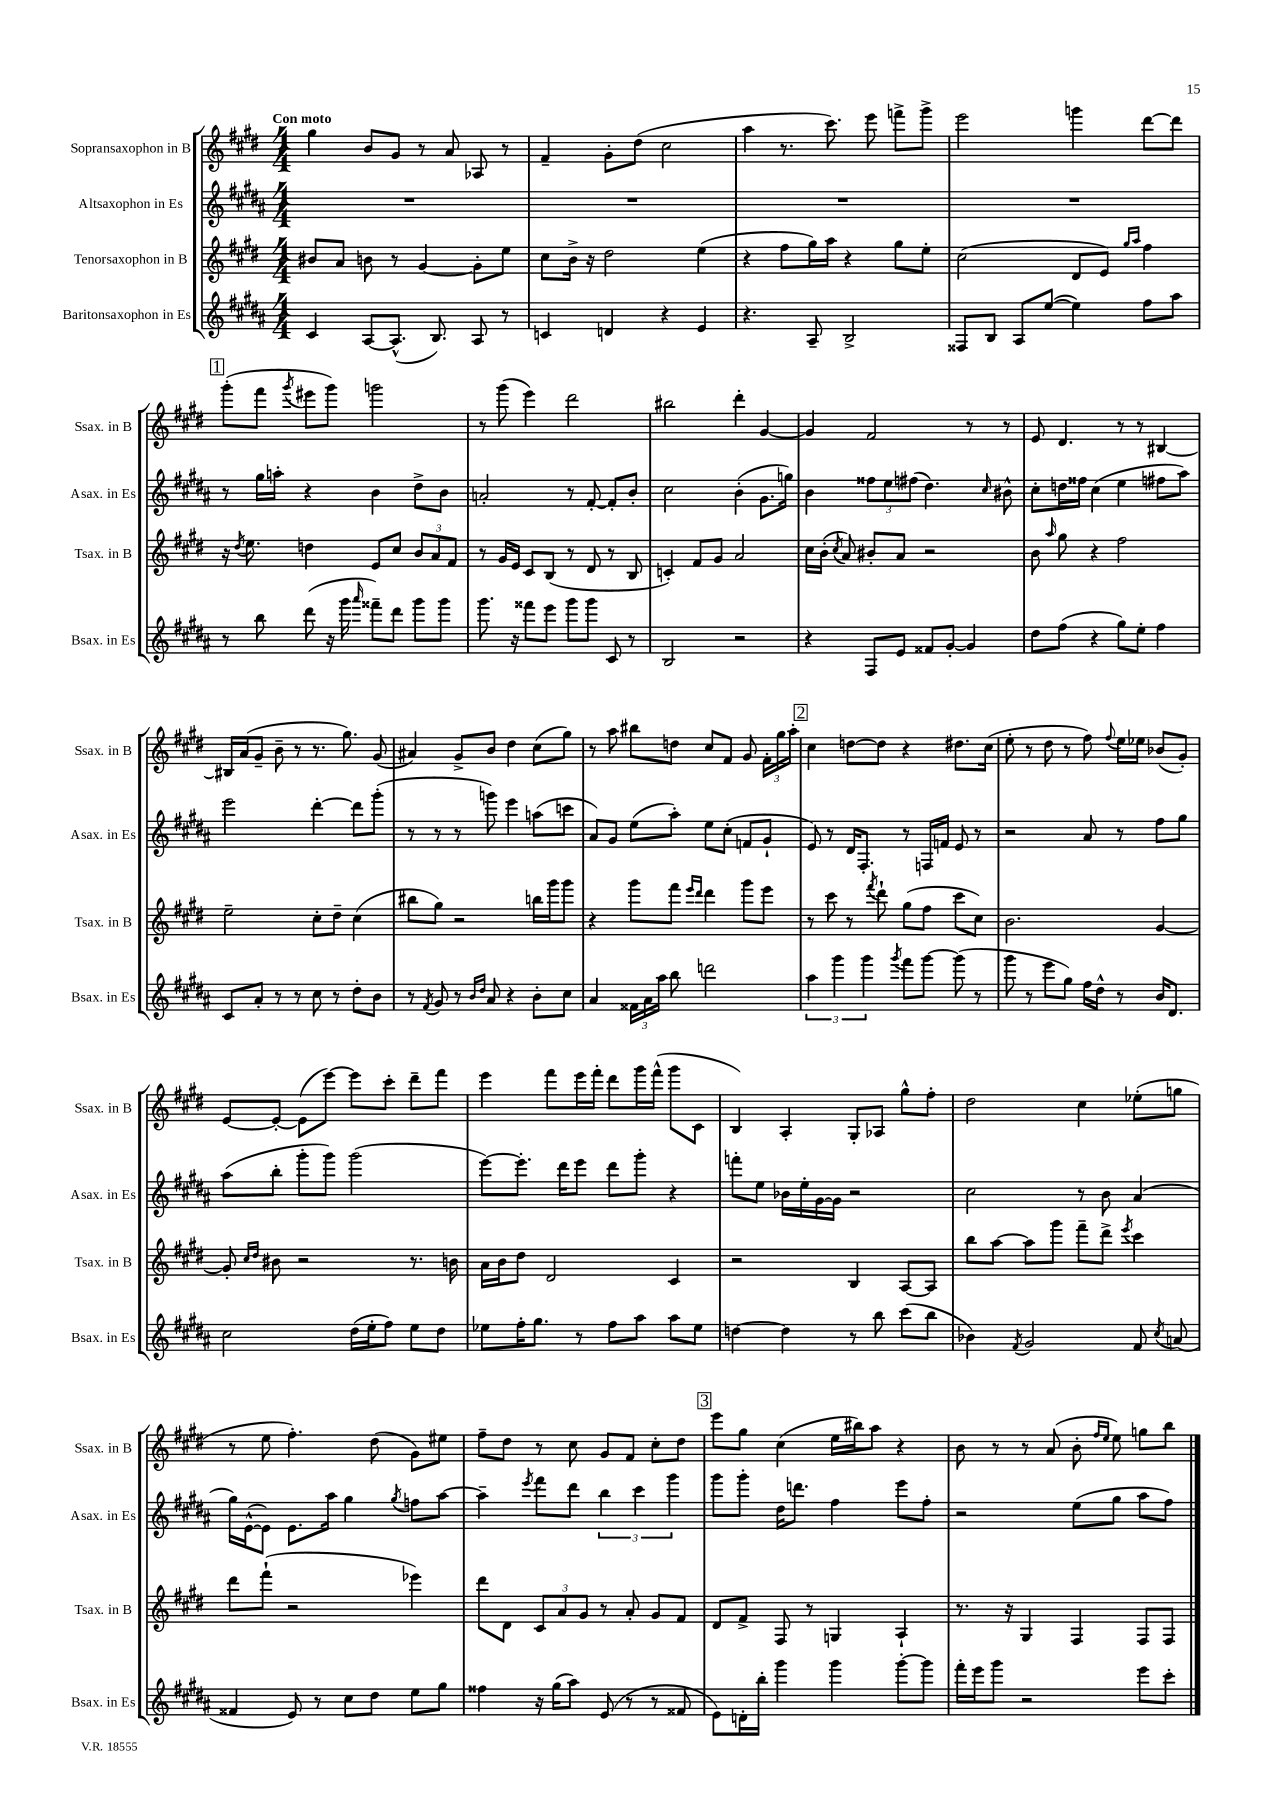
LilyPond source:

<<
\new StaffGroup <<
\new Staff = "s0" \with { instrumentName = "Sopransaxophon in B" shortInstrumentName = "Ssax. in B" } {
    \clef treble \key e \major \numericTimeSignature \time 4/4 \tempo "Con moto"
    \autoBeamOff gis''4 b'8[ gis'8] r8 a'8 aes8 r8 |
    fis'4-- gis'8[-. dis''8]( cis''2 |
    a''4 r8. cis'''8.) e'''8 f'''8[-> gis'''8]-> |
    e'''2 g'''4 dis'''8[~ dis'''8] |
    \mark \markup { \box "1" } gis'''8[-.( fis'''8] \acciaccatura { gis'''8 } eis'''8[ gis'''8]) g'''2 |
    r8 gis'''8( e'''4) dis'''2 |
    bis''2 dis'''4-. gis'4~ |
    gis'4 fis'2 r8 r8 |
    e'8 dis'4. r8 r8 bis4~ |
    bis16[ a'16( gis'8]-- b'8-- r8 r8. gis''8.) gis'8( |
    ais'4) gis'8[-> b'8] dis''4 cis''8[( gis''8]) |
    r8 a''8 bis''8[ d''8] cis''8[ fis'8] gis'8 \tuplet 3/2 { fis'16[-. gis''16 a''16]-. } |
    \mark \markup { \box "2" } cis''4 d''8[~ d''8] r4 dis''8.[ cis''16]( |
    e''8-. r8 dis''8 r8 fis''8) \appoggiatura { fis''8 } e''16[ ees''16] bes'8[( gis'8]-.) |
    e'8[~ e'8]~-. e'8[( e'''8]~) e'''8[ cis'''8]-. dis'''8[-- fis'''8] |
    e'''4 fis'''8[ e'''16 fis'''16]-. dis'''8[ gis'''16 fis'''16]-^( gis'''8[ cis'8] |
    b4) a4-. gis8[-. aes8] gis''8[-^ fis''8]-. |
    dis''2 cis''4 ees''8[-.( g''8] |
    r8 e''8 fis''4.-.) dis''8( gis'8[) eis''8] |
    fis''8[-- dis''8] r8 cis''8 gis'8[ fis'8] cis''8[-. dis''8] |
    \mark \markup { \box "3" } e'''8[ gis''8] cis''4( e''16[ bis''16) a''8] r4 |
    b'8 r8 r8 a'8( b'8-. \grace { fis''16[ e''16] } e''8) g''8[ b''8] \bar "|." |
}
\new Staff = "s1" \with { instrumentName = "Altsaxophon in Es" shortInstrumentName = "Asax. in Es" } {
    \clef treble \key b \major \numericTimeSignature \time 4/4
    \autoBeamOff R1 |
    R1 |
    R1 |
    R1 |
    \mark \markup { \box "1" } r8 gis''16[ a''16]-. r4 b'4 dis''8[-> b'8] |
    a'2-. r8 fis'8~-. fis'8[-. b'8]-. |
    cis''2 b'4-.( gis'8.[ g''16]) |
    b'4 \tuplet 3/2 { fisis''8[ e''8 fis''8]( } dis''4.) \grace { cis''16 } bis'8-^ |
    cis''8[-. d''16 fisis''16] cis''4( e''4 fis''8[ ais''8]) |
    e'''2 dis'''4~-. dis'''8[ gis'''8]-.( |
    r8 r8 r8 g'''8) e'''4 a''8[( c'''8] |
    ais'8[) gis'8] e''8[( ais''8]-.) e''8[ cis''8]-.( f'8[ gis'8]-! |
    \mark \markup { \box "2" } e'8) r8 dis'16[ fis8.]-. r8 f16[ f'16] e'8 r8 |
    r2 ais'8 r8 fis''8[ gis''8] |
    ais''8[( b''8]-. gis'''8[-. gis'''8]) gis'''2( |
    e'''8[~) e'''8.]-. dis'''16[ e'''8] dis'''8[ gis'''8]-. r4 |
    f'''8[-. e''8] bes'16[ e''16-. gis'16~ gis'16] r2 |
    cis''2 r8 b'8 ais'4( |
    gis''16[) e'16~-^( e'8]) e'8.[ ais''16] gis''4 \acciaccatura { gis''8 } f''8[ ais''8]~ |
    ais''4-- \acciaccatura { e'''8 } fis'''8[ dis'''8] \tuplet 3/2 { b''4 cis'''4 gis'''4 } |
    \mark \markup { \box "3" } gis'''8[ gis'''8]-. dis''16[ d'''8.] fis''4 e'''8[ fis''8]-. |
    r2 e''8[( gis''8] ais''8[ fis''8]) \bar "|." |
}
\new Staff = "s2" \with { instrumentName = "Tenorsaxophon in B" shortInstrumentName = "Tsax. in B" } {
    \clef treble \key e \major \numericTimeSignature \time 4/4
    \autoBeamOff bis'8[ a'8] b'8 r8 gis'4~ gis'8[-. e''8] |
    cis''8[ b'16]-> r16 dis''2 e''4( |
    r4 fis''8[ gis''16) a''16] r4 gis''8[ e''8]-. |
    cis''2( dis'8[ e'8]) \grace { gis''16[ a''16] } fis''4 |
    \mark \markup { \box "1" } r16 \acciaccatura { dis''8 } e''8. d''4 e'8[ cis''8] \tuplet 3/2 { b'8[ a'8 fis'8] } |
    r8 gis'16[ e'16] cis'8[ b8]( r8 dis'8 r8 b8 |
    c'4-.) fis'8[ gis'8] a'2 |
    cis''16[ b'16]-.( \acciaccatura { cis''8 } a'8) bis'8[-. a'8] r2 |
    b'8 \grace { a''16 } gis''8 r4 fis''2 |
    e''2-- cis''8[-. dis''8]-- cis''4( |
    bis''8[ gis''8]) r2 b''16[ gis'''16 gis'''8] |
    r4 gis'''8[ fis'''8] \grace { e'''16[ dis'''16] } dis'''4 gis'''8[ e'''8] |
    \mark \markup { \box "2" } r8 cis'''8 r8 \acciaccatura { fis'''8 } dis'''8-! gis''8[( fis''8] cis'''8[ cis''8]) |
    b'2. gis'4~ |
    gis'8-. \grace { cis''16[ dis''16] } bis'8 r2 r8. b'16 |
    a'16[ b'16 dis''8] dis'2 cis'4 |
    r2 b4 a8[~ a8] |
    b''8[ a''8]~ a''8[ gis'''8] fis'''8[-- dis'''8]-> \acciaccatura { e'''8 } cis'''4 |
    dis'''8[ fis'''8]-!( r2 ees'''4) |
    dis'''8[ dis'8] \tuplet 3/2 { cis'8[ a'8 gis'8] } r8 a'8-. gis'8[ fis'8] |
    \mark \markup { \box "3" } dis'8[ fis'8]-> fis8 r8 g4 a4-! |
    r8. r16 gis4 fis4 fis8[ fis8] \bar "|." |
}
\new Staff = "s3" \with { instrumentName = "Baritonsaxophon in Es" shortInstrumentName = "Bsax. in Es" } {
    \clef treble \key b \major \numericTimeSignature \time 4/4
    \autoBeamOff cis'4 ais8[~ ais8.]-^( b8.) ais8 r8 |
    c'4 d'4 r4 e'4 |
    r4. ais8-- b2-> |
    fisis8[ b8] ais8[ e''8]~( e''4) fis''8[ ais''8] |
    \mark \markup { \box "1" } r8 b''8 dis'''8( r16 gis'''16 \grace { ais'''16 } fisis'''8[--) dis'''8] gis'''8[ gis'''8] |
    gis'''8. r16 fisis'''8[ e'''8] gis'''8[ gis'''8] cis'8 r8 |
    b2 r2 |
    r4 fis8[ e'8] fisis'8[ gis'8]~-. gis'4 |
    dis''8[ fis''8]( r4 gis''8[) e''8]-. fis''4 |
    cis'8[ ais'8]-. r8 r8 cis''8 r8 dis''8[-. b'8] |
    r8 \acciaccatura { fis'8 } gis'8 r8 \grace { b'16[ dis''16] } ais'8 r4 b'8[-. cis''8] |
    ais'4 \tuplet 3/2 { fisis'16[ ais'16 ais''16] } b''8 d'''2 |
    \mark \markup { \box "2" } \tuplet 3/2 { ais''4 gis'''4 gis'''4 } \acciaccatura { gis'''8 } fis'''8[ gis'''8]~ gis'''8( r8 |
    gis'''8 r8 e'''8[ gis''8]) fis''16[ dis''16]-^ r8 b'16[ dis'8.] |
    cis''2 dis''16[( e''16-. fis''8]) e''8[ dis''8] |
    ees''8[ fis''16-. gis''8.] r8 fis''8[ ais''8] ais''8[ ees''8] |
    d''4~ d''4 r8 b''8 cis'''8[( b''8] |
    bes'4) \acciaccatura { fis'8 } gis'2 fis'8 \acciaccatura { cis''8 } a'8( |
    fisis'4 e'8) r8 cis''8[ dis''8] e''8[ gis''8] |
    fisis''4 r16 gis''16[( ais''8]) e'8( r8 r8 fisis'8 |
    \mark \markup { \box "3" } e'8[) d'16-. b''16]-. gis'''4 gis'''4 gis'''8[~-. gis'''8] |
    fis'''16[-. e'''16 gis'''8] r2 e'''8[ cis'''8]-. \bar "|." |
}
>>
>>
\layout { \context { \Score \remove "Bar_number_engraver" } }
